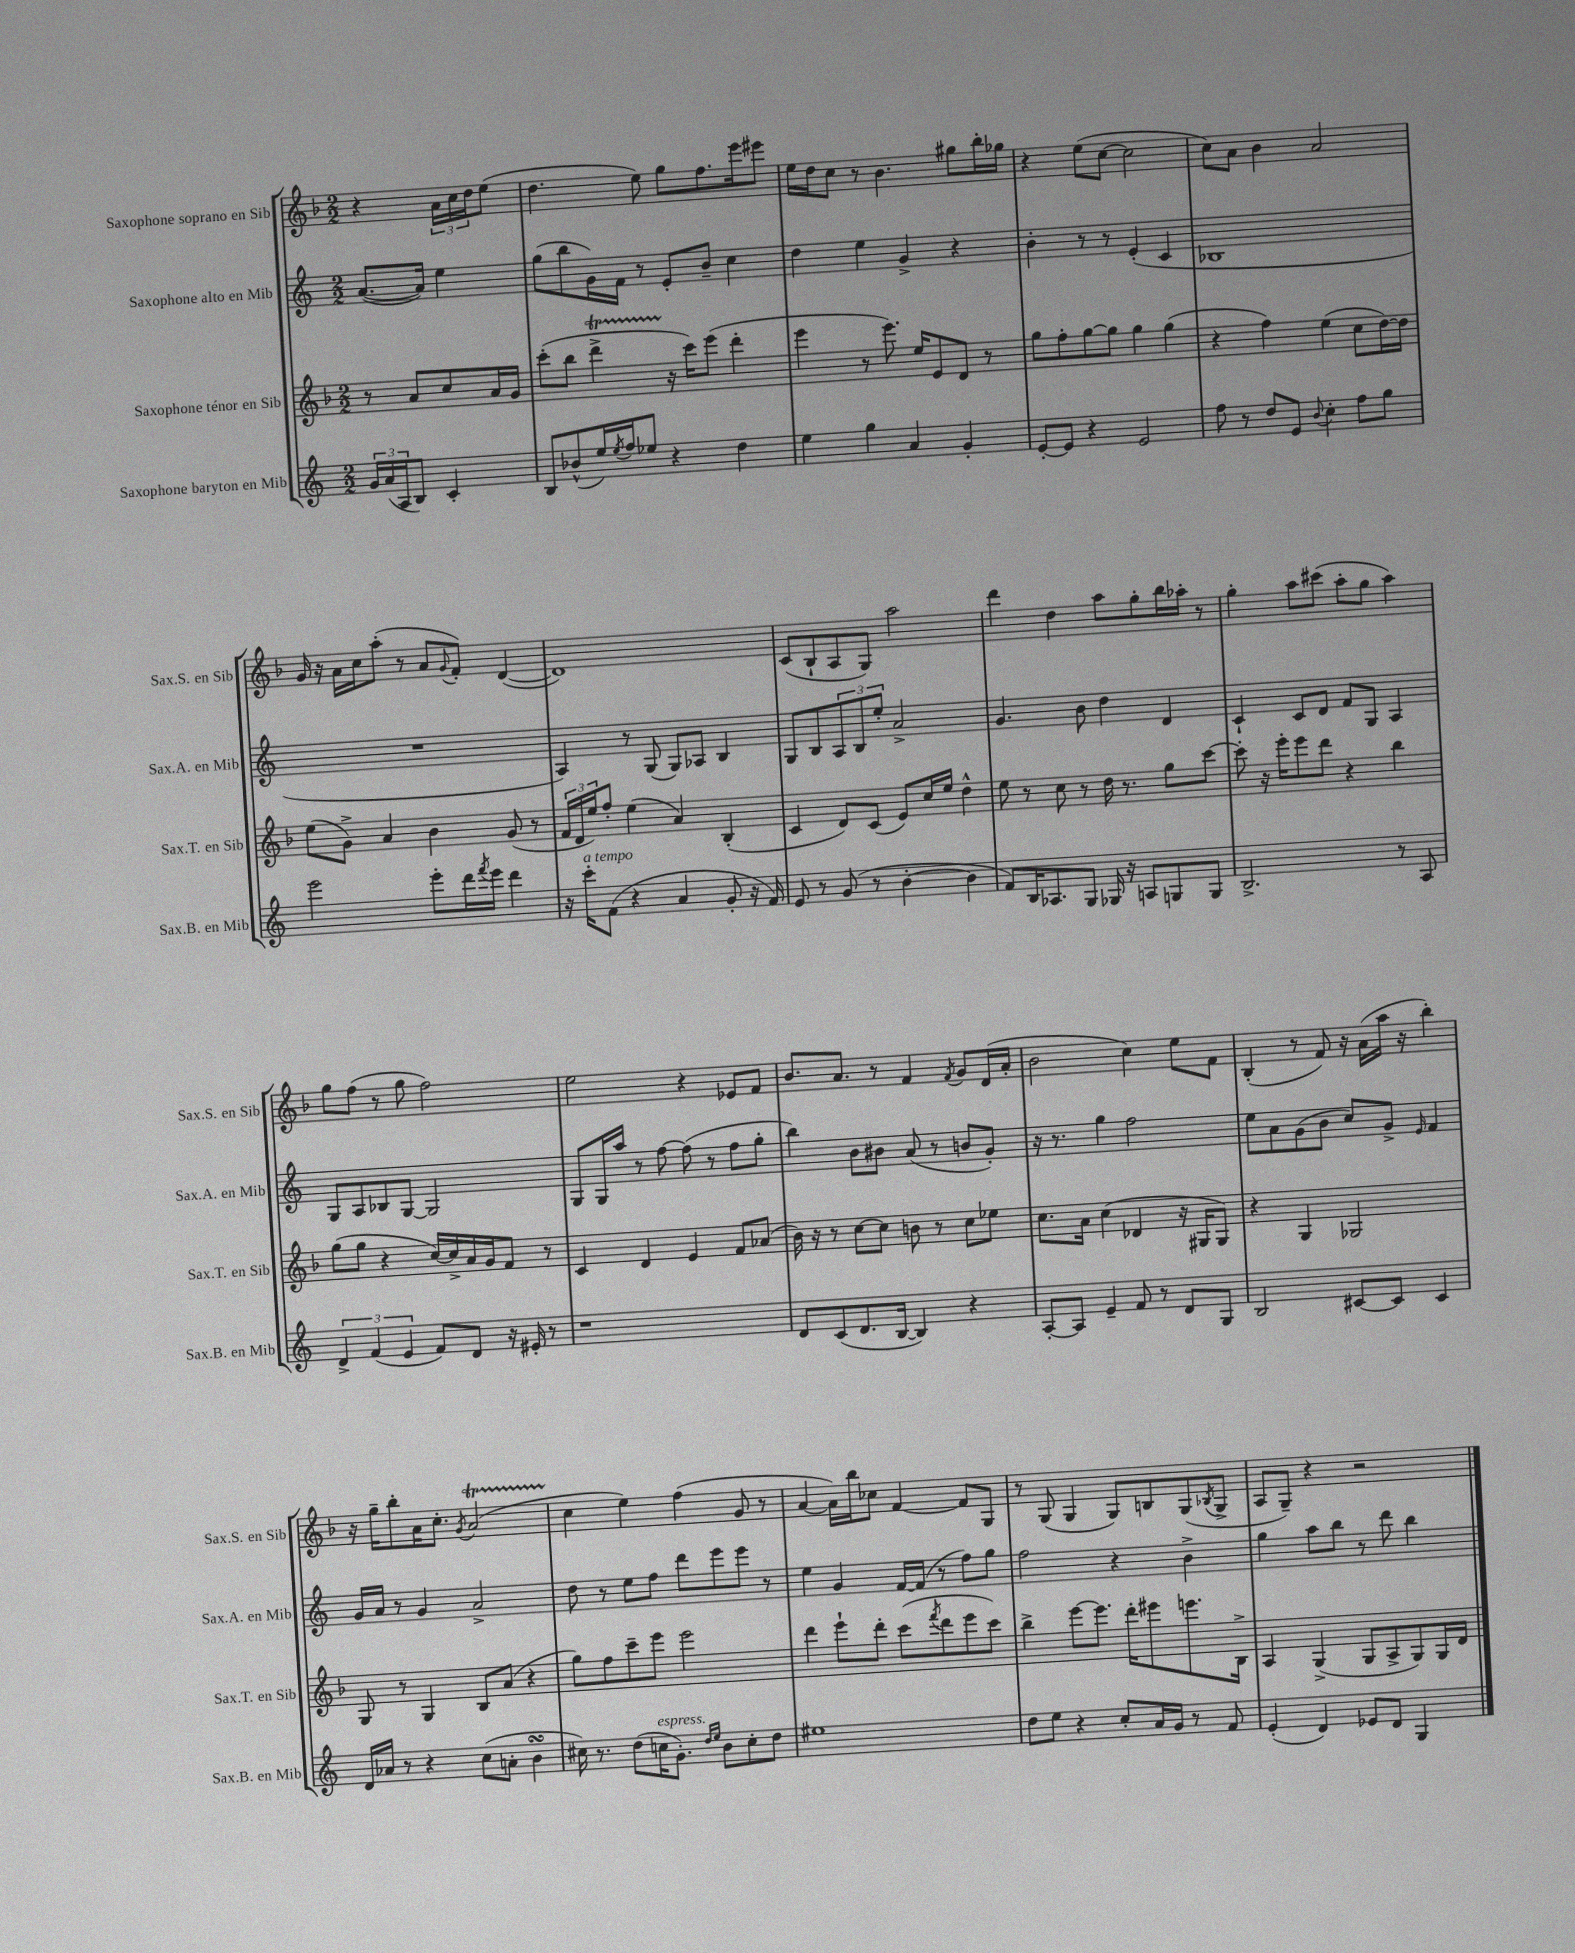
<<
\new StaffGroup <<
\new Staff = "s0" \with { instrumentName = "Saxophone soprano en Sib" shortInstrumentName = "Sax.S. en Sib" } {
    \clef treble \key f \major \numericTimeSignature \time 2/2 \partial 2
    r4 \tuplet 3/2 { a'16 c''16 d''16 } e''8( |
    d''4. e''8) g''8 f''8. e'''16 eis'''8 |
    e''16 d''16 c''8 r8 bes'4. gis''8 bes''16-. ges''16 |
    r4 e''8( c''8~ c''2 |
    c''8) a'8 bes'4 a'2 |
    g'16 r16 a'16 c''16 a''8-.( r8 a'8 \appoggiatura { g'8 } f'8-.) d'4~( |
    d'1) |
    c'8( bes8-! a8 g8) a''2 |
    d'''4 d''4 a''8 g''8-. bes''16 aes''16-. r8 |
    g''4-. a''8 cis'''8( a''8-. g''8 a''4) |
    g''8 f''8( r8 g''8 f''2) |
    e''2 r4 ees'8 f'8 |
    bes'8. a'8. r8 f'4 \acciaccatura { f'8 } g'8 d'16( a'16-. |
    bes'2 c''4) e''8 f'8 |
    bes4-.( r8 f'8) r16 a'16( a''16 r16 bes''4-.) |
    r16 g''16-- bes''8-. a'16 c''8.-. \acciaccatura { g'8 } a'2\startTrillSpan( |
    c''4\stopTrillSpan e''4) f''4( g'8 r8 |
    a'4~ a'16) bes''16 ces''8 f'4~ f'8 g8 |
    r8 g8( g4 g8) b8 g8( \acciaccatura { bes8 } g8-> |
    a8 g8--) r4 r2 \bar "|." |
}
\new Staff = "s1" \with { instrumentName = "Saxophone alto en Mib" shortInstrumentName = "Sax.A. en Mib" } {
    \clef treble \key c \major \numericTimeSignature \time 2/2 \partial 2
    a'8.~( a'16) e''4 |
    g''8( b''8 g'16) f'16 r8 e'8-. b'8-- c''4 |
    d''4 e''4 g'4-> r4 |
    b'4-. r8 r8 e'4-.( c'4 |
    bes1 |
    R1 |
    a4) r8 g8( g8) aes8 b4 |
    g8 b8 \tuplet 3/2 { a8 b8 e''8-. } a'2-> |
    g'4. b'8 d''4 d'4 |
    c'4-! c'8 d'8 f'8 g8 a4 |
    g8 a8 bes8 g8~ g2 |
    g8 g16 a''16 r8 f''8~ f''8( r8 f''8 g''8-. |
    b''4) b'8 bis'8 a'8( r8 b'8 g'8-.) |
    r16 r8. g''4 f''2 |
    e''8 a'8 g'8( b'8 c''8) g'8-> \grace { e'16 } f'4 |
    g'16 a'16 r8 g'4 a'2-> |
    d''8 r8 e''8 f''8 d'''8 e'''8 e'''8 r8 |
    e''4 g'4 f'16~ f'16( r8 f''8) g''8 |
    f''2 r4 b'4-> |
    g''4 a''8 b''8 r8 d'''8 b''4 \bar "|." |
}
\new Staff = "s2" \with { instrumentName = "Saxophone ténor en Sib" shortInstrumentName = "Sax.T. en Sib" } {
    \clef treble \key f \major \numericTimeSignature \time 2/2 \partial 2
    r8 a'8 c''8 a'16 g'16 |
    c'''8-.( bes''8 d'''4->\startTrillSpan r16\stopTrillSpan c'''16) e'''8( d'''4-. |
    e'''4 r8 e'''8.) e''16 e'8 d'8 r8 |
    g''8 f''8-. g''8~ g''8 g''4 g''4( |
    r4 f''4) e''4( c''8 d''16~) d''16 |
    e''8( g'8->) a'4 bes'4 g'8( r8 |
    \tuplet 3/2 { f'16 d'16 e''16) } f''8-. e''4( a'4) bes4-.( |
    c'4 d'8) c'8( e'8) c''16 e''16 d''4-^ |
    e''8 r8 c''8 r8 d''16 r8. g''8 c'''8~ |
    c'''8-. r16 e'''16-. e'''8 d'''8 r4 bes''4 |
    g''8( g''8 r4 c''16~) c''16-> a'16 g'16 f'8 r8 |
    c'4 d'4 e'4 f'8 aes'8( |
    bes'16) r16 r8 c''8~ c''8 b'8 r8 c''8 ees''8 |
    c''8. a'16 c''4( des'4 r16 gis16 gis8) |
    r4 g4 ges2 |
    g8 r8 g4 bes8 a'8( r4 |
    g''8) f''8 c'''8-- e'''8 e'''2 |
    d'''4 e'''8-! d'''8-. c'''8( \acciaccatura { f'''8 } d'''8 e'''8 c'''8) |
    bes''4-> e'''8~ e'''8. d'''16-. eis'''8 e'''8. bes16-> |
    a4 g4->( g8 a8-> g8) g16 d'16 \bar "|." |
}
\new Staff = "s3" \with { instrumentName = "Saxophone baryton en Mib" shortInstrumentName = "Sax.B. en Mib" } {
    \clef treble \key c \major \numericTimeSignature \time 2/2 \partial 2
    \tuplet 3/2 { g'16 a'16( a16 } b8) c'4-. |
    b8 bes'8-^( e''16) \acciaccatura { e''8 } f''16 ees''8 r4 d''4 |
    e''4 g''4 a'4 g'4-. |
    e'8~-. e'8 r4 e'2 |
    f''8 r8 d''8 e'8 \appoggiatura { b'8 } c''4-. f''8 g''8 |
    e'''2 e'''8-. d'''16 \acciaccatura { f'''8 } e'''16 d'''4 |
    r16 c'''16-.^\markup { \italic "a tempo" } f'8( r4 a'4 g'8-. r16 f'16) |
    e'8 r8 g'8( r8 b'4~-. b'4 |
    f'8) b16 aes8. g8 ges16 r16 a8 g8 g8 |
    b2.-> r8 a8 |
    \tuplet 3/2 { d'4-> f'4( e'4 } f'8) d'8 r16 eis'16-. r8 |
    r1 |
    d'8 c'8( d'8. b16~ b4) r4 |
    a8~-. a8 e'4-- f'8 r8 d'8 g8 |
    b2 cis'8~ cis'8 cis'4 |
    d'16 aes'16 r8 r4 c''8( a'8-. b'4\turn |
    cis''16) r8. d''8( c''16^\markup { \italic "espress." } g'8.-.) \grace { d''16 e''16 } b'8 c''8-. d''8 |
    eis''1 |
    d''8 e''8 r4 c''8-. a'16 g'16 r8 f'8 |
    e'4-.( d'4) ees'8 d'8 g4 \bar "|." |
}
>>
>>
\layout { \context { \Score \remove "Bar_number_engraver" } }
